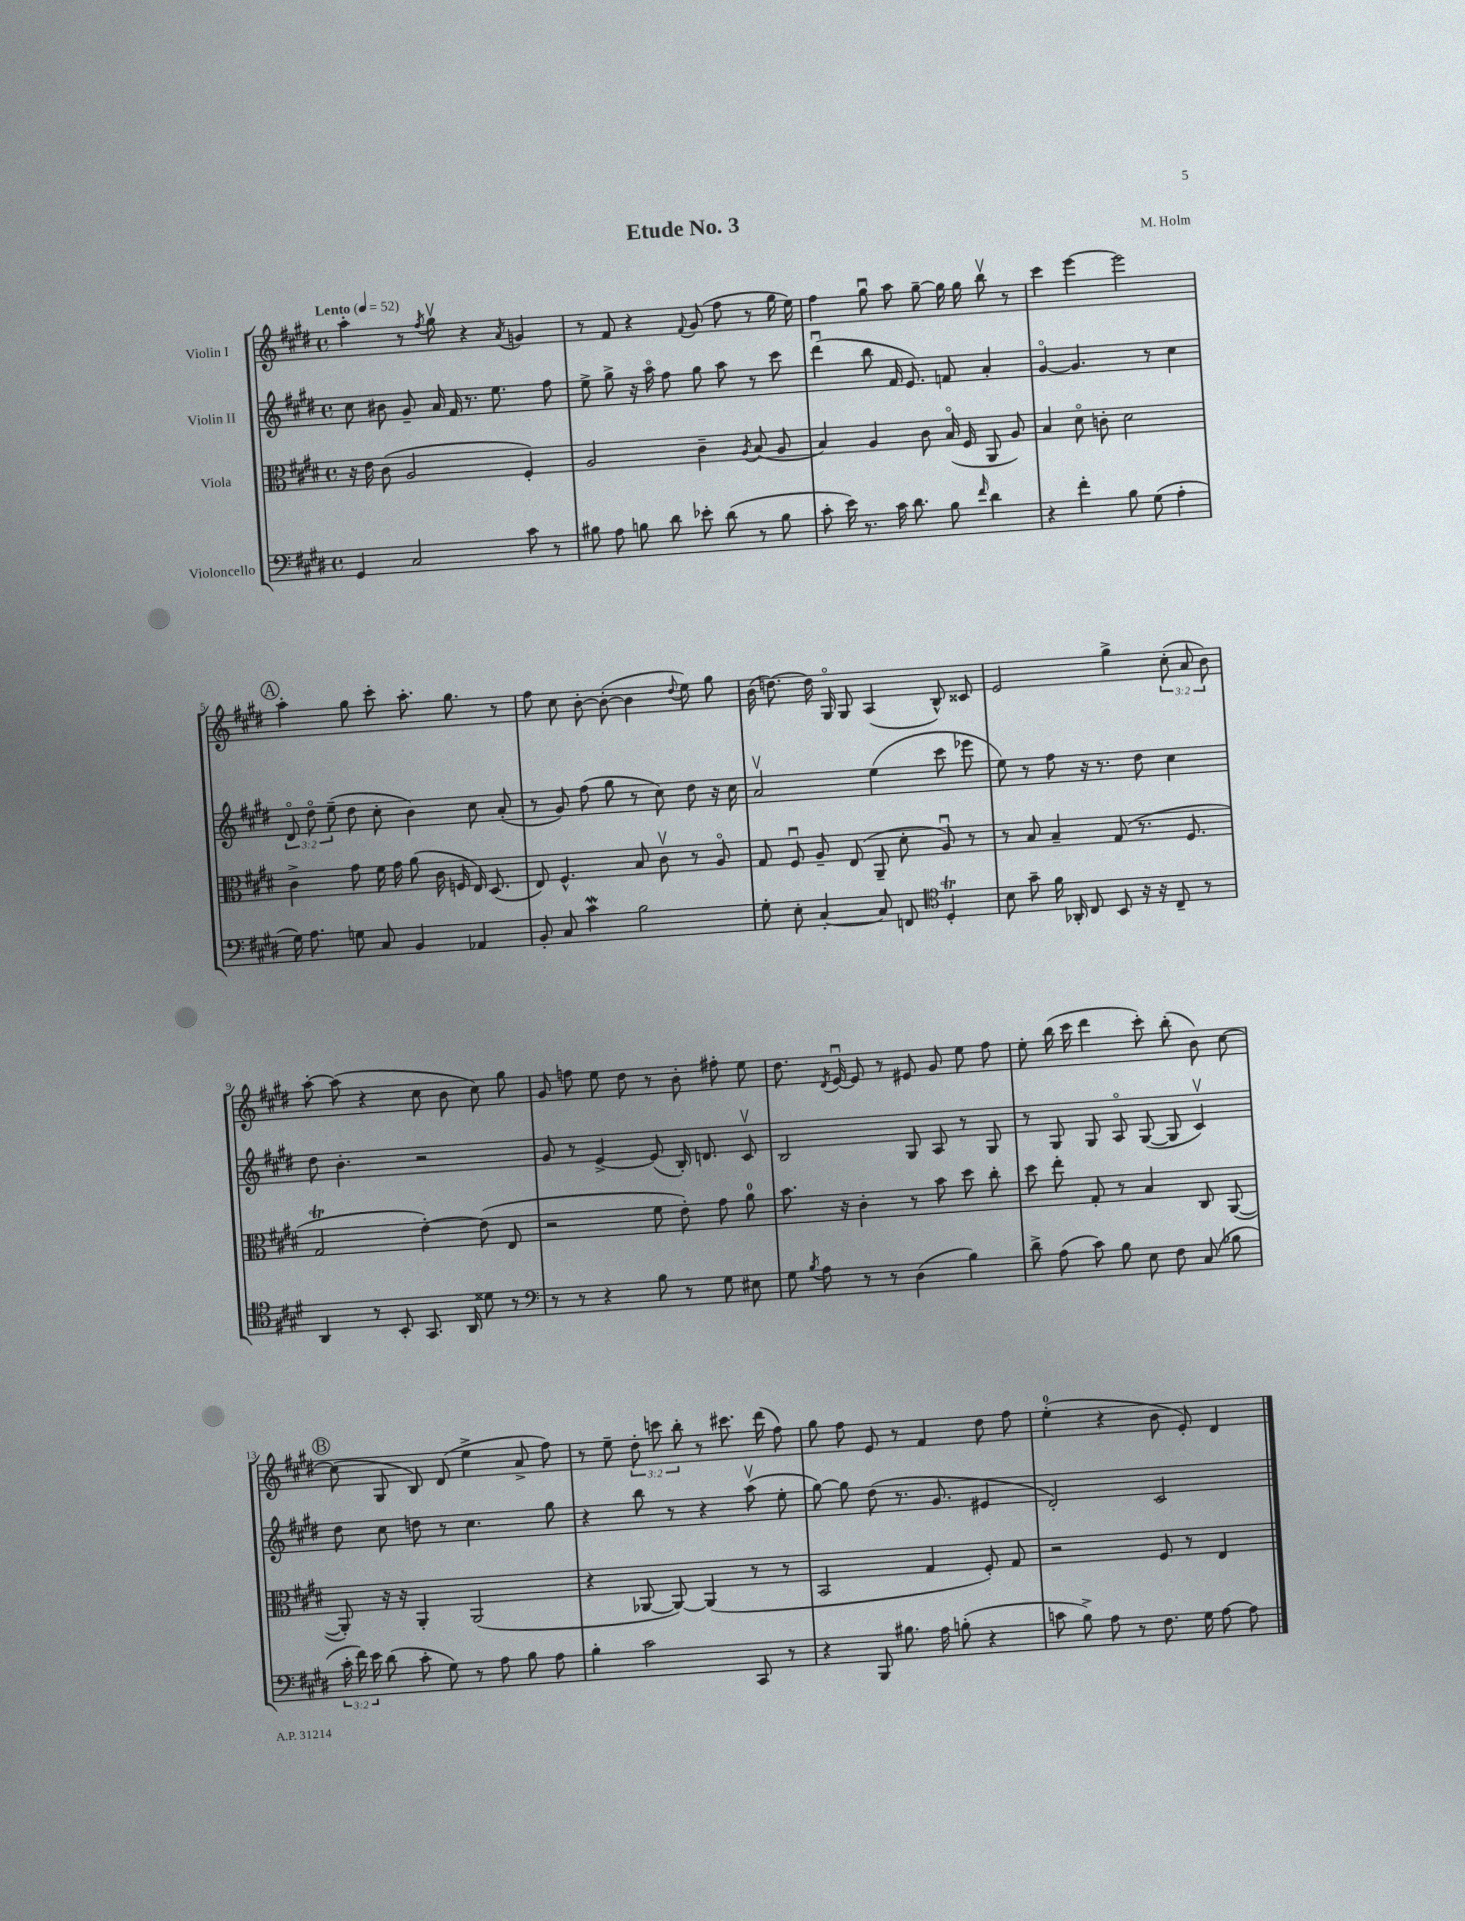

**kern	**kern	**kern	**kern
*part4	*part3	*part2	*part1
*staff4	*staff3	*staff2	*staff1
*I"Violoncello	*I"Viola	*I"Violin II	*I"Violin I
*clefF4	*clefC3	*clefG2	*clefG2
*k[f#c#g#d#]	*k[f#c#g#d#]	*k[f#c#g#d#]	*k[f#c#g#d#]
*M4/4	*M4/4	*M4/4	*M4/4
*met(c)	*met(c)	*met(c)	*met(c)
*MM52	*MM52	*MM52	*MM52
=1	=1	=1	=1
!	!	!	!LO:TX:a:B:t=Lento
4GG#/	16r	8cc#\	4aa'\
.	16e\	.	.
.	(8c#\	8b#X\	.
2C#/	2A/	8g#~/	8r
.	.	.	8qff#/
.	.	16a/	8gg#v\
.	.	16f#/	.
.	.	8.r	4r
.	.	8.ee\	.
.	.	.	8qa/
8c#\	4F#'/)	.	4gn/
8r	.	8ff#\	.
=2	=2	=2	=2
8B#X\	2A/	8ee^\	8r
8A\	.	8gg#^\	8f#/
8Bn\	.	16r	4r
.	.	16aa\	.
8d#\	.	8ff#\	.
.	.	.	8qqf#/
8e-X'\	4c#~\	8gg#\	(8g#/
(8d#\	.	8aa\	8ff#\
.	8qA/	.	.
8r	(8B/	8r	8r
8B\	8A/	8ccc#\	16gg#\
.	.	.	16ee\)
=3	=3	=3	=3
8c#'\	4B/)	(4ddd#u\	4ff#\
16e\)	.	.	.
8.r	.	.	.
.	4A/	8bb\	8gg#u\
16c#\	.	16f#/	8aa\
8.d#\	.	8.e/)	.
.	8c#\	.	[8gg#~\
8B\	(16B/	8fn/	16gg#\]
.	16F#/	.	16gg#\
16qqf#/	.	.	.
4d#\	8AA/	4a'/	8bbv\
.	8A/)	.	8r
=4	=4	=4	=4
4r	4B/	[4g#/	4ccc#\
4f#'\	8d#\	4.g#/]	[4eee\
.	8cn'\	.	.
8B\	2d#\	.	2eee\]
(8G#\	.	8r	.
4A'\	.	4cc#\	.
!!LO:LB:g=z
!!LO:REH:place=s1:t=A
=5	=5	=5	=5
16G#\)	4c#^\	12d#/	4aa'\
8.A\	.	.	.
.	.	12dd#\	.
.	.	(12ee~\	.
8Gn\	8g#\	8dd#\	8gg#\
8C#/	16f#\	8cc#'\	8ccc#'\
.	16g#\	.	.
4BB/	(8a\	4b\)	8.aa'\
.	16c#\	.	.
.	16Fn/	.	8.gg#\
4AA-X/	16E/)	8cc#\	.
.	(8.D#/	.	.
.	.	(8a'/	8r
=6	=6	=6	=6
8BB'/	8E/)	8r	8ff#\
8C#/	4.F#^^/	8g#/)	8cc#\
4c#W\	.	(8ff#\	[8b'\
.	.	8gg#\	(8b'\_
2B\	8B/	8r	4b\]
.	8c#v\	8cc#\)	.
.	.	.	8qqdd#/
.	8r	8dd#\	8ee\)
.	8A/	16r	8gg#\
.	.	16cc#\	.
=7	=7	=7	=7
8G#'\	8G#/	2av/	(16b\
.	.	.	[8.ddn\)
8E'\	8F#u/	.	.
[4C#'/	8A~/	.	16dd\]
.	.	.	16G#/
.	(8E/	.	8G#/
8C#/]	8AA~/	(4ee\	(4A/
8FFn/	8d#'\	.	.
*clefC4	*	*	*
4D#t'/	8Au/)	8ccc#\	8B^^/)
.	8r	8eee-X\	8c##X/
=8	=8	=8	=8
8B\	8r	8ee\)	2e/
8g#~\	8B/	8r	.
16f#\	4B~/	8ff#\	.
16AA-X'/	.	.	.
8C#/	.	16r	.
.	.	8.r	.
8BB/	(8G#/	.	4gg#^\
16r	8.r	8dd#\	.
16r	.	.	.
8C#~/	.	4cc#\	(12cc#'\
.	8.F#/	.	.
.	.	.	12a/
8r	.	.	.
.	.	.	12b\)
!!LO:LB:g=z
=9	=9	=9	=9
4AA/	2G#t/	8dd#\	[8aa'\
.	.	4.b'\	(8aa\]
8r	.	.	4r
8BB'/	.	.	.
8.GG#/	[4e'\)	2r	8cc#\
.	.	.	8b\
16AA/	.	.	.
8d##X\	(8e\]	.	8cc#\)
8r	8E/	.	8gg#\
=10	=10	=10	=10
*clefF4	*	*	*
8r	2r	8g#/	8g#/
8r	.	8r	8ffn\
4r	.	[4e^/	8ee\
.	.	.	8dd#\
8B\	8f#\	(8e/]	8r
8r	8e'\)	16B'/)	8b'\
.	.	8.dn/	.
8G#\	8g#\	.	8ff#X'\
8E#X\	8a\	8c#v/	8ee\
=11	=11	=11	=11
8G#\	8.b\	2B/	8.dd#\
8qB/	.	.	.
8A\	.	.	.
.	.	.	8qd#/
.	16r	.	[16eu/
8r	4c#'\	.	8e/]
8r	.	.	8r
(4D#\	8r	8G#/	8e#X/
.	8b\	8A/	8g#/
4B\)	8dd#\	8r	8ee\
.	8cc#'\	8G#/	8ff#\
=12	=12	=12	=12
8d#^\	8dd#\	8r	8ee'\
(8A\	8ee'\	8G#/	(16bb\
.	.	.	16ccc#\
8c#\)	8G#'/	8G#/	4ddd#\
8B\	8r	8A/	.
8E\	4B/	([8G#/	8ccc#'\)
8F#\	.	8G#/]	(8bb'\
(8C#/	8C#/	4c#v/)	8b\)
8B-X\	([8AA/	.	[8cc#\
!!LO:LB:g=z
!!LO:REH:place=s1:t=B
=13	=13	=13	=13
24c#'\	8AA'/])	8dd#\	(8cc#\]
24f#\)	.	.	.
24e\	.	.	.
(8d#\	16r	8cc#\	8G#/
.	16r	.	.
8c#'\	4AA'/	8ddn\	8B/)
8G#\)	.	8r	(8d#/
8r	(2AA/	4.cc#\	4ee^\
8A\	.	.	.
8B\	.	.	8a^/
8A\	.	8gg#\	8ff#\)
=14	=14	=14	=14
4B'\	4r	4r	8r
.	.	.	8ee~\
2c#\	[8AA-X/	8bb\	12dd#'\
.	.	.	12cccn\
.	8AA-/_)	8r	.
.	.	.	12bb'\
.	(4AA-/]	4r	8r
.	.	.	8.ccc#X\
8CC#/	8r	(8aav\	.
.	.	.	(16ddd#\
8r	8r	8ee'\	8ff#\)
=15	=15	=15	=15
4r	2BB/	[8gg#\)	8gg#\
.	.	8gg#\]	8ff#\
8BBB/	.	(8dd#\	8e/
8.B#X\	.	8.r	8r
.	4G#/	.	4f#/
16A\	.	8.g#/	.
(8Bn'\	.	.	.
4r	8F#'/)	4e#X/	8dd#\
.	8G#/	.	8ff#\
=16	=16	=16	=16
8cn\	2r	2d#'/)	(4ee'\
8B^\)	.	.	.
8A\	.	.	4r
8r	.	.	.
8.F#\	8F#/	2c#/	8b\
.	8r	.	8e'/)
16G#\	.	.	.
[8A\	4E/	.	4d#/
8A\]	.	.	.
==	==	==	==
*-	*-	*-	*-
